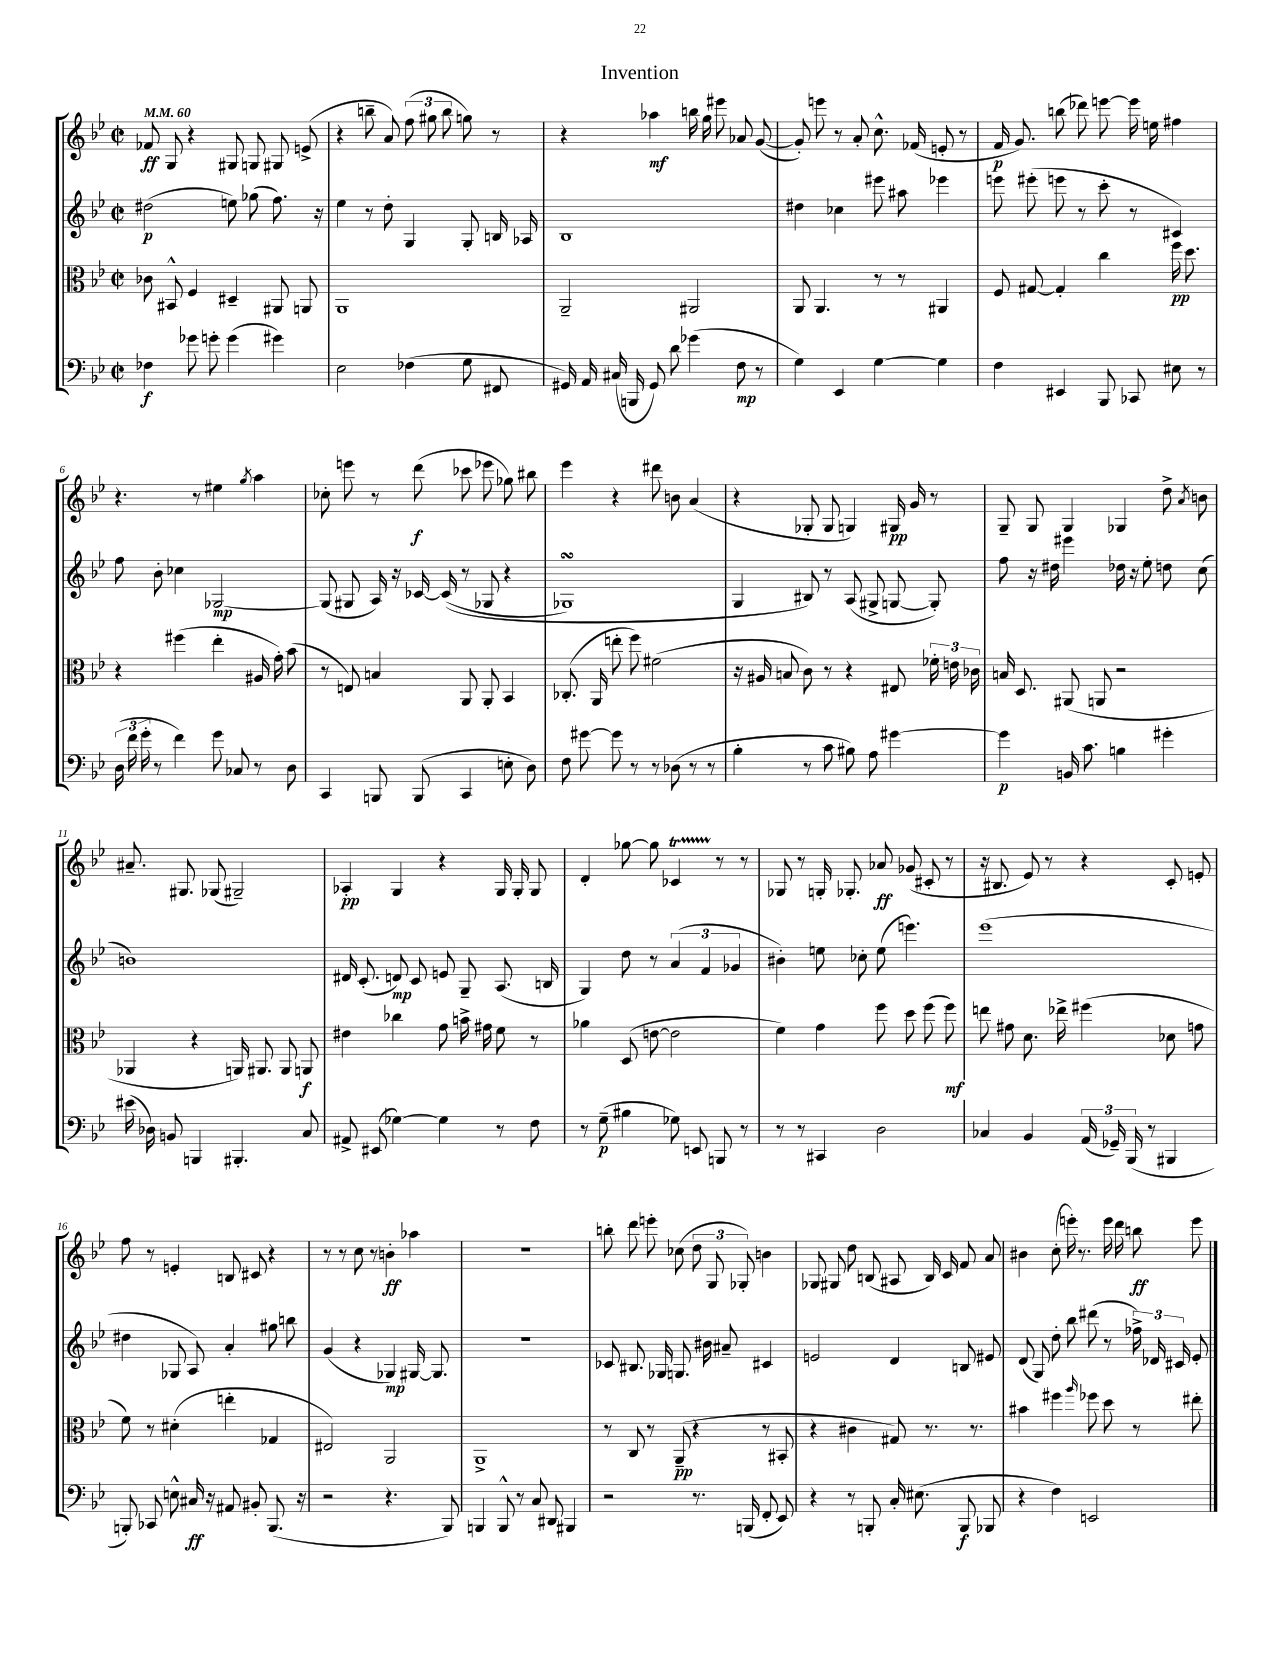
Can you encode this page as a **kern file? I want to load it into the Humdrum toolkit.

**kern	**dynam	**kern	**dynam	**kern	**dynam	**kern	**dynam
*part4	*part4	*part3	*part3	*part2	*part2	*part1	*part1
*staff4	*staff4	*staff3	*staff3	*staff2	*staff2	*staff1	*staff1
*clefF4	*	*clefC3	*	*clefG2	*	*clefG2	*
*k[b-e-]	*	*k[b-e-]	*	*k[b-e-]	*	*k[b-e-]	*
*M2/2	*	*M2/2	*	*M2/2	*	*M2/2	*
*met(c|)	*	*met(c|)	*	*met(c|)	*	*met(c|)	*
*MM60	*	*MM60	*	*MM60	*	*MM60	*
=1	=1	=1	=1	=1	=1	=1	=1
4F-X\	f	8c-X\	.	(2dd#X\	p	8f-X/	ff
.	.	8BB#X^^/	.	.	.	8G/	.
8g-X\	.	4F/	.	.	.	4r	.
8gn'\	.	.	.	.	.	.	.
(4g\	.	4D#X~/	.	8een\)	.	8G#X/	.
.	.	.	.	(8gg-X\	.	8Gn/	.
4g#X\)	.	8AA#X/	.	8.ff\)	.	8G#X/	.
.	.	8AAn/	.	.	.	(8en^/	.
.	.	.	.	16r	.	.	.
=2	=2	=2	=2	=2	=2	=2	=2
2E-\	.	1AA	.	4ee-\	.	4r	.
.	.	.	.	8r	.	8bbn~\	.
.	.	.	.	8dd'\	.	8a/)	.
(4F-X\	.	.	.	4G/	.	(12ff\	.
.	.	.	.	.	.	12gg#X\	.
.	.	.	.	.	.	12bb\	.
8G\	.	.	.	8G'/	.	8ggn\)	.
8FF#X/	.	.	.	16Bn/	.	8r	.
.	.	.	.	16A-X/	.	.	.
=3	=3	=3	=3	=3	=3	=3	=3
16GG#X/)	.	2AA~/	.	1B-	.	4r	.
16AA/	.	.	.	.	.	.	.
(16C#X/	.	.	.	.	.	.	.
16BBBn/	.	.	.	.	.	.	.
8GG#/)	.	.	.	.	.	4aa-X\	mf
8d\	.	.	.	.	.	.	.
(4g-X\	.	2AA#X/	.	.	.	16bbn\	.
.	.	.	.	.	.	16gg\	.
.	.	.	.	.	.	8eee#X\	.
8F\	mp	.	.	.	.	8a-X/	.
8r	.	.	.	.	.	([8g/	.
=4	=4	=4	=4	=4	=4	=4	=4
4G\)	.	8AA/	.	4dd#X\	.	8g'/])	.
.	.	4.AA/	.	.	.	8eeen\	.
4EE-/	.	.	.	4cc-X\	.	8r	.
.	.	.	.	.	.	8a'/	.
[4G\	.	8r	.	8eee#X\	.	8.cc^^\	.
.	.	8r	.	8aa#X\	.	.	.
.	.	.	.	.	.	(16f-X/	.
4G\]	.	4AA#X/	.	4eee-X\	.	8en'/	.
.	.	.	.	.	.	8r	.
=5	=5	=5	=5	=5	=5	=5	=5
4F\	.	8F/	.	8eeen\	.	16f/	p
.	.	.	.	.	.	8.g/)	.
.	.	[8G#X/	.	(8eee#X'\	.	.	.
4EE#X/	.	4G#'/]	.	8eeen\	.	(8bbn\	.
.	.	.	.	8r	.	8ddd-X\)	.
8BBB-/	.	4cc\	.	8ccc'\	.	[8eeen\	.
8CC-X/	.	.	.	8r	.	16eee\]	.
.	.	.	.	.	.	16een\	.
8E#X\	.	16ff\	pp	4c#X/)	.	4ff#X\	.
.	.	8.dd\	.	.	.	.	.
8r	.	.	.	.	.	.	.
!!LO:LB:g=z
=6	=6	=6	=6	=6	=6	=6	=6
(24D\	.	4r	.	8ff\	.	4.r	.
24f\	.	.	.	.	.	.	.
24g'\	.	.	.	.	.	.	.
8r	.	.	.	8b-'\	.	.	.
4f\)	.	(4ff#X\	.	4cc-X\	.	.	.
.	.	.	.	.	.	8r	.
8g\	.	4ee-'\	.	[2G-X/	mp	4ee#X\	.
8C-X/	.	.	.	.	.	.	.
.	.	.	.	.	.	8qgg/	.
8r	.	16A#X/	.	.	.	4aa\	.
.	.	16g'\)	.	.	.	.	.
8D\	.	(8b-\	.	.	.	.	.
=7	=7	=7	=7	=7	=7	=7	=7
4CC/	.	8r	.	(8G-/]	.	8cc-X'\	.
.	.	8En/)	.	8G#X/	.	8eeen\	.
8BBBn/	.	4Bn/	.	16A/)	.	8r	.
.	.	.	.	16r	.	.	.
(8BBB/	.	.	.	[16c-X/	.	(8ddd\	f
.	.	.	.	((16c-/]	.	.	.
4CC/	.	8AA/	.	8r	.	8ccc-X\	.
.	.	8AA'/	.	8G-X/	.	8eee-X\	.
8En'\	.	4BB-/	.	4r	.	8gg-X\)	.
8D\)	.	.	.	.	.	8bb#X\	.
=8	=8	=8	=8	=8	=8	=8	=8
8F\	.	(8.C-X'/	.	1G-XsSSs)	.	4eee-\	.
[8g#X\	.	.	.	.	.	.	.
.	.	16AA/	.	.	.	.	.
8g#\]	.	8een'\	.	.	.	4r	.
8r	.	8ff\)	.	.	.	.	.
8r	.	(2f#X\	.	.	.	8ddd#X\	.
(8D-X\	.	.	.	.	.	8bn\	.
8r	.	.	.	.	.	(4a/	.
8r	.	.	.	.	.	.	.
=9	=9	=9	=9	=9	=9	=9	=9
4B-'\	.	16r	.	4G/	.	4r	.
.	.	16A#X/	.	.	.	.	.
.	.	8Bn/	.	.	.	.	.
8r	.	8c\)	.	8B#X/)	.	8G-X'/	.
8c\	.	8r	.	8r	.	8G-/	.
8B#X\)	.	4r	.	(8A/	.	4Gn/)	.
8A\	.	.	.	8G#X^/	.	.	.
[4g#X\	.	8E#X/	.	[8Gn/	.	16G#X/	pp
.	.	.	.	.	.	16g/	.
.	.	24f-X'\	.	8G'/])	.	8r	.
.	.	24en\	.	.	.	.	.
.	.	24c-X\	.	.	.	.	.
=10	=10	=10	=10	=10	=10	=10	=10
4g#\]	p	16Bn/	.	8ff\	.	8G~/	.
.	.	8.D/	.	.	.	.	.
.	.	.	.	16r	.	8G/	.
.	.	.	.	16dd#X\	.	.	.
16BBn/	.	(8AA#X/	.	4eee#X\	.	4G/	.
8.c\	.	.	.	.	.	.	.
.	.	8AAn/	.	.	.	.	.
4Bn\	.	2r	.	16dd-X\	.	4G-X/	.
.	.	.	.	16r	.	.	.
.	.	.	.	8ee-'\	.	.	.
4g#X'\	.	.	.	8ddn\	.	8dd^\	.
.	.	.	.	.	.	8qa/	.
.	.	.	.	(8cc\	.	8bn\	.
!!LO:LB:g=z
=11	=11	=11	=11	=11	=11	=11	=11
(16e#X\	.	4AA-X/	.	1bn)	.	8.a#X~/	.
16D-X\)	.	.	.	.	.	.	.
8BBn/	.	.	.	.	.	.	.
.	.	.	.	.	.	8.G#X/	.
4BBBn/	.	4r	.	.	.	.	.
.	.	.	.	.	.	(8G-X/	.
4.BBB#X'/	.	16AAn/)	.	.	.	2G#X~/)	.
.	.	8.AA#X/	.	.	.	.	.
.	.	8AA#/	.	.	.	.	.
8C/	.	8AAn/	f	.	.	.	.
=12	=12	=12	=12	=12	=12	=12	=12
8AA#X^/	.	4e#X\	.	16d#X/	.	4A-X'/	pp
.	.	.	.	(8.c'/	.	.	.
(8EE#X/	.	.	.	.	.	.	.
[4G-X\)	.	4cc-X\	.	8dn/)	mp	4G/	.
.	.	.	.	8c/	.	.	.
4G-\]	.	8g\	.	8en/	.	4r	.
.	.	16bn^\	.	8G~/	.	.	.
.	.	16g#X\	.	.	.	.	.
8r	.	8f\	.	(8.A/	.	16G/	.
.	.	.	.	.	.	16G'/	.
8F\	.	8r	.	.	.	8G/	.
.	.	.	.	16Bn/	.	.	.
=13	=13	=13	=13	=13	=13	=13	=13
8r	.	4a-X\	.	4G/)	.	4d'/	.
(8G~\	p	.	.	.	.	.	.
4B#X\	.	(8D/	.	8dd\	.	[8gg-X\	.
.	.	[8en\	.	8r	.	8gg-\]	.
8G-X\)	.	2e\]	.	(6a/	.	4c-XT/	.
8EEn/	.	.	.	.	.	.	.
.	.	.	.	6f/	.	.	.
8BBBn/	.	.	.	.	.	8r	.
.	.	.	.	6g-X/	.	.	.
8r	.	.	.	.	.	8r	.
=14	=14	=14	=14	=14	=14	=14	=14
8r	.	4f\)	.	4b#X'\)	.	8G-X/	.
8r	.	.	.	.	.	8r	.
4CC#X/	.	4g\	.	8een\	.	16Gn'/	.
.	.	.	.	.	.	8.G-X'/	.
.	.	.	.	8cc-X'\	.	.	.
2D\	.	8ff\	.	(8ee\	.	8a-X/	ff
.	.	8dd\	.	4.eeen\)	.	(8g-X/	.
.	.	(8ff\	.	.	.	8c#X'/	.
.	.	8ff\)	mf	.	.	8r	.
=15	=15	=15	=15	=15	=15	=15	=15
4C-X/	.	8een\	.	(1eee-	.	16r	.
.	.	.	.	.	.	8.B#X/	.
.	.	8g#X\	.	.	.	.	.
4BB-/	.	8.d\	.	.	.	8e-/)	.
.	.	.	.	.	.	8r	.
.	.	16ee-X^\	.	.	.	.	.
(24AA/	.	(4ff#X\	.	.	.	4r	.
24GG-X~/)	.	.	.	.	.	.	.
(24BBB-/	.	.	.	.	.	.	.
8r	.	.	.	.	.	.	.
4BBB#X/	.	8d-X\	.	.	.	8c'/	.
.	.	8gn\	.	.	.	8en'/	.
!!LO:LB:g=z
=16	=16	=16	=16	=16	=16	=16	=16
8BBBn'/)	.	8f\)	.	4dd#X\	.	8ff\	.
8CC-X/	.	8r	.	.	.	8r	.
8En^^\	.	(4d#X'\	.	8G-X/	.	4en'/	.
16C#X/	ff	.	.	8A/)	.	.	.
16r	.	.	.	.	.	.	.
8AA#X/	.	4een'\	.	4a'/	.	8Bn/	.
8BB#X'/	.	.	.	.	.	8c#X/	.
(8.BBB/	.	4G-X/	.	8gg#X\	.	4r	.
.	.	.	.	8bbn\	.	.	.
16r	.	.	.	.	.	.	.
=17	=17	=17	=17	=17	=17	=17	=17
2r	.	2E#X/)	.	(4g/	.	8r	.
.	.	.	.	.	.	8r	.
.	.	.	.	4r	.	8cc\	.
.	.	.	.	.	.	8r	.
4.r	.	2AA/	.	4G-X/)	mp	4bn'\	ff
.	.	.	.	[16G#X/	.	4aa-X\	.
.	.	.	.	8.G#/]	.	.	.
8BBB-/)	.	.	.	.	.	.	.
=18	=18	=18	=18	=18	=18	=18	=18
4BBBn/	.	1AA^	.	1r	.	1r	.
8BBB^^/	.	.	.	.	.	.	.
8r	.	.	.	.	.	.	.
8C/	.	.	.	.	.	.	.
8DD#X/	.	.	.	.	.	.	.
4BBB#X/	.	.	.	.	.	.	.
=19	=19	=19	=19	=19	=19	=19	=19
2r	.	8r	.	8c-X/	.	8bbn'\	.
.	.	8C/	.	8.B#X/	.	8ddd\	.
.	.	8r	.	.	.	8eeen'\	.
.	.	.	.	16G-X/	.	.	.
.	.	(8AA~/	pp	8.Gn/	.	(8cc-X\	.
8.r	.	4r	.	.	.	12dd\	.
.	.	.	.	16b#X\	.	.	.
.	.	.	.	.	.	12G/	.
.	.	.	.	8a#X~/	.	.	.
.	.	.	.	.	.	12G-X'/)	.
(16BBBn/	.	.	.	.	.	.	.
8FF'/	.	8r	.	4c#X/	.	4bn\	.
8EE-/)	.	8BB#X'/	.	.	.	.	.
=20	=20	=20	=20	=20	=20	=20	=20
4r	.	4r	.	2en/	.	8G-X/	.
.	.	.	.	.	.	8G#X/	.
8r	.	4c#X\	.	.	.	8dd\	.
8BBBn'/	.	.	.	.	.	(8Bn/	.
16C'/	.	8G#X/)	.	4d/	.	8A#X/	.
(8.E#X\	.	.	.	.	.	.	.
.	.	8.r	.	.	.	16B/)	.
.	.	.	.	.	.	16c/	.
8BBB/	f	.	.	8Bn/	.	8f/	.
.	.	8.r	.	.	.	.	.
8BBB-X/	.	.	.	8e#X/	.	8a/	.
=21	=21	=21	=21	=21	=21	=21	=21
4r	.	4b#X\	.	(8d/	.	4b#X\	.
.	.	.	.	8G/)	.	.	.
4F\)	.	4ff#X\	.	8dd'\	.	(8cc'\	.
.	.	.	.	8bb-\	.	16eeen'\)	.
.	.	.	.	.	.	8.r	.
.	.	16qqaa/	.	.	.	.	.
2EEn/	.	8ff-X\	.	(8ddd#X\	.	.	.
.	.	8dd\	.	8r	.	16eee\	.
.	.	.	.	.	.	16ddd\	.
.	.	8r	.	24ff-X^\)	.	8bbn\	ff
.	.	.	.	24d-X/	.	.	.
.	.	.	.	24c#X/	.	.	.
.	.	8ee#X'\	.	8e-'/	.	8eee\	.
==	==	==	==	==	==	==	==
*-	*-	*-	*-	*-	*-	*-	*-
